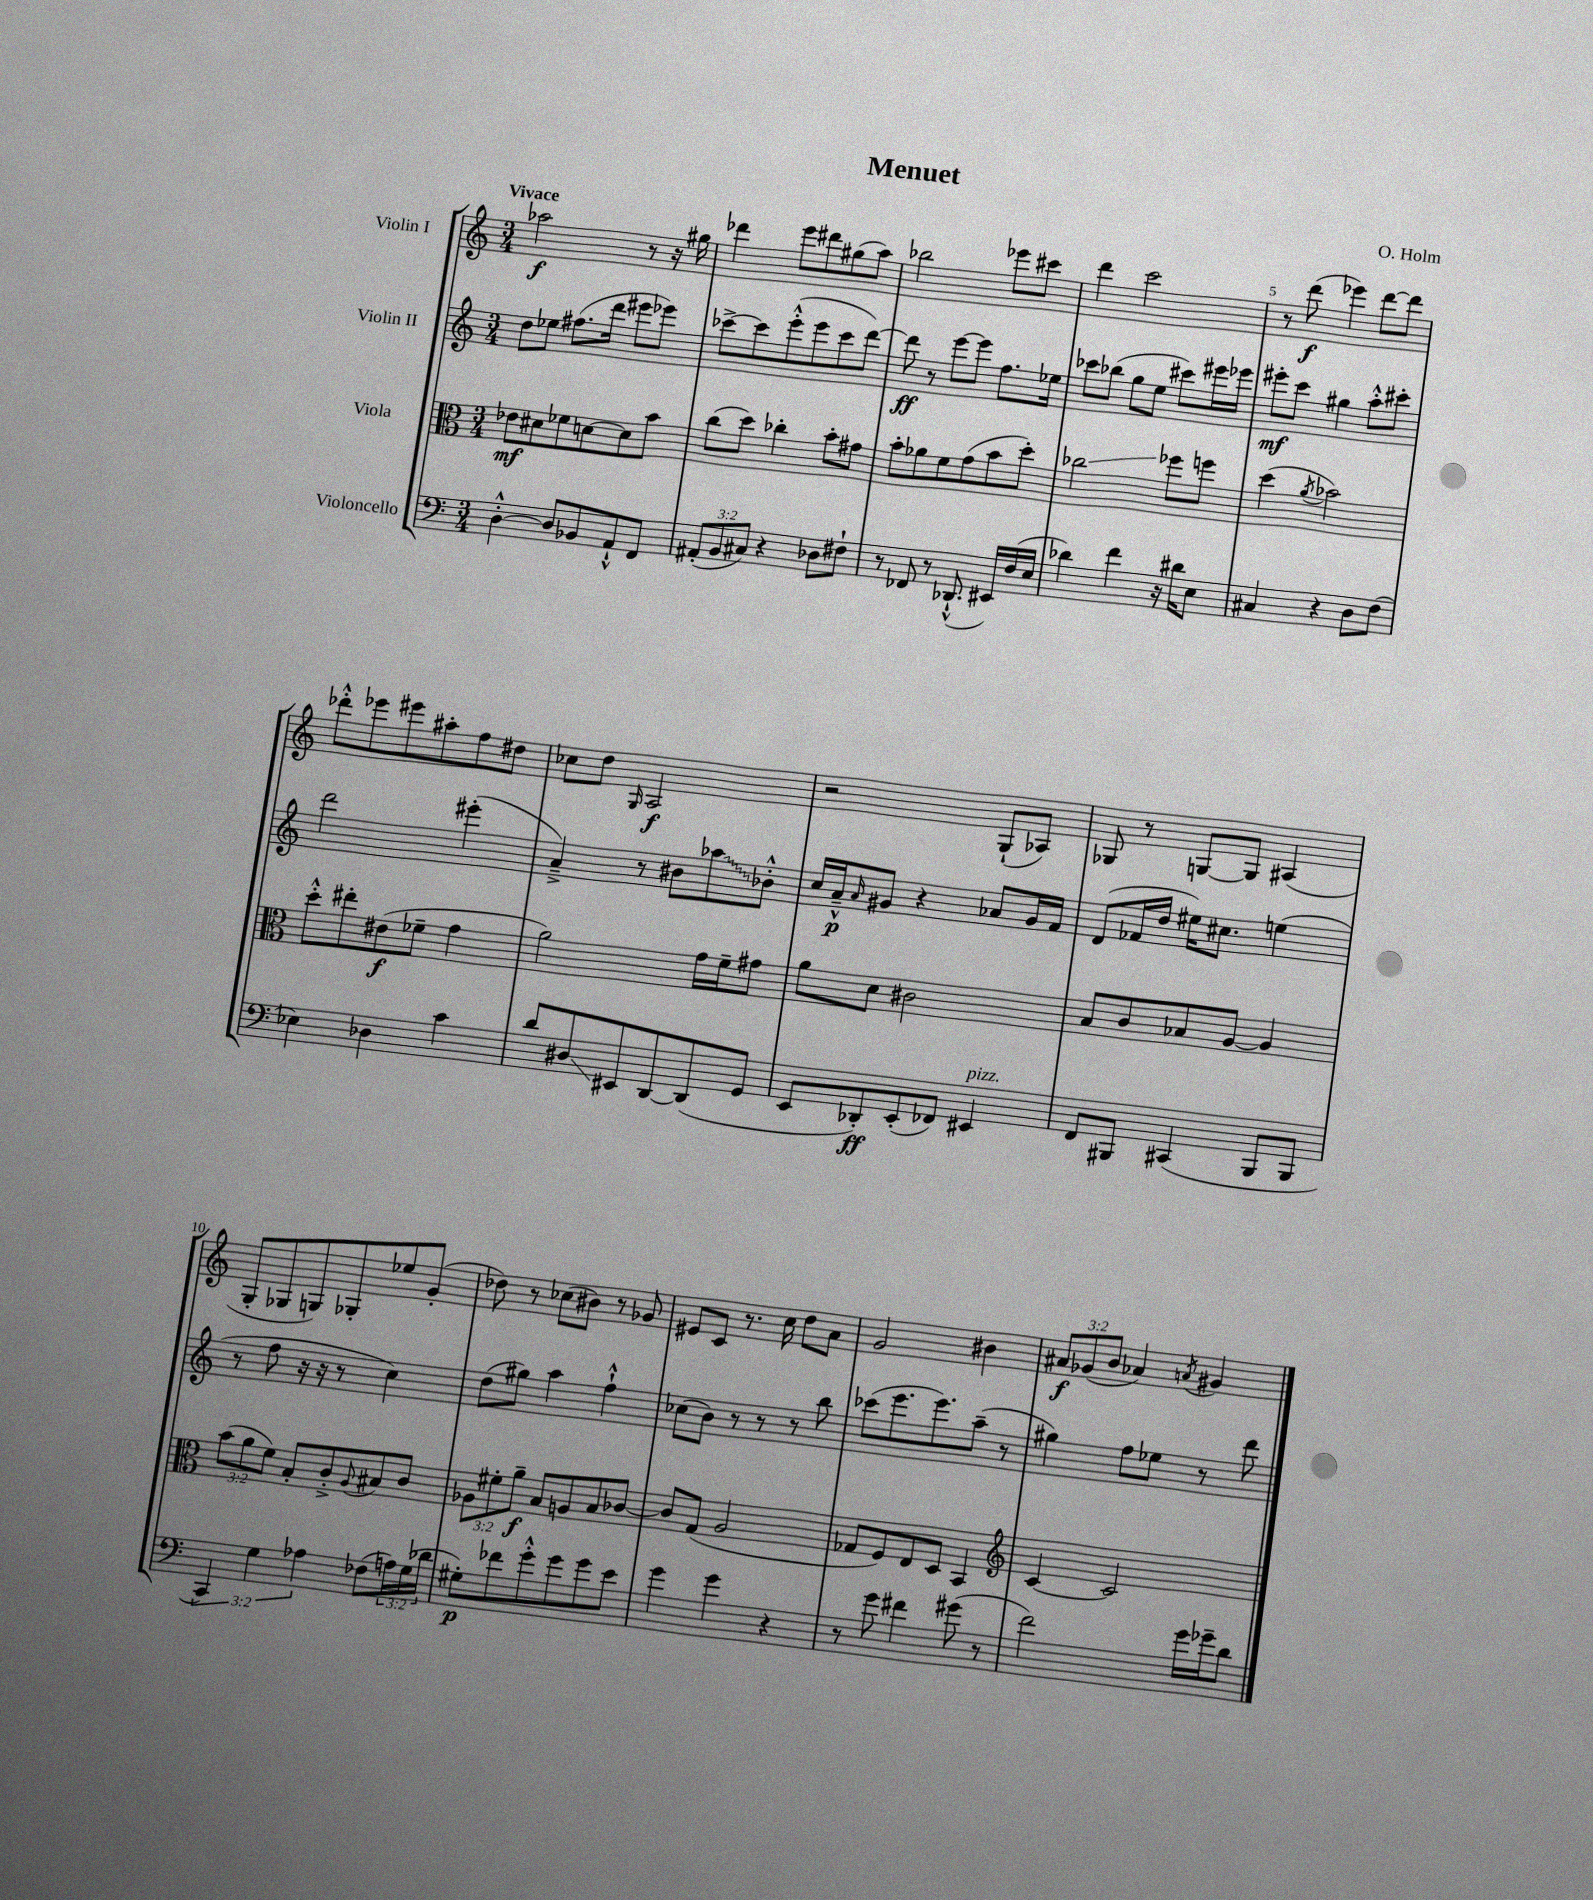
\header { title = "Menuet" composer = "O. Holm" }
<<
\new StaffGroup <<
\new Staff = "s0" \with { instrumentName = "Violin I" } {
    \clef treble \key c \major \numericTimeSignature \time 3/4 \override Staff.TupletNumber.text = #tuplet-number::calc-fraction-text \tempo "Vivace"
    aes''2\f r8 r16 gis''16 |
    des'''4 e'''8 dis'''8 gis''8( a''8) |
    bes''2 ees'''8 cis'''8 |
    d'''4 c'''2 |
    r8 d'''8\f( ees'''4) d'''8~ d'''8 |
    des'''8-.-^ ees'''8 eis'''8 ais''8-. f''8 dis''8 |
    ces''8 d''8 \grace { g16 } a2\f |
    r2 g8-!( aes8) |
    ges8 r8 g8~ g8 ais4( |
    g8-. ges8 g8) ges8-. ees''8 g'8-.( |
    des''8) r8 ces''8( bis'8) r8 ges'8 |
    eis'8 c'8 r8. c''16 d''8 a'8 |
    g'2 bis'4 |
    \tuplet 3/2 { ais'8\f ges'8( b'8 } aes'4) \acciaccatura { a'8 } gis'4 \bar "|." |
}
\new Staff = "s1" \with { instrumentName = "Violin II" } {
    \clef treble \key c \major \numericTimeSignature \time 3/4
    d''8 ees''8 fis''8.( d'''16 eis'''8 ees'''8) |
    ces'''8~-> ces'''8 e'''8-.-^( e'''8 ces'''8 d'''8~) |
    d'''8\ff r8 e'''8~ e'''8 f''8. ees''16 |
    ces'''8 bes''8( g''8 e''8 cis'''8) eis'''16 ees'''16 |
    eis'''8-.\mf c'''8 gis''4 a''8-.-^ cis'''8-. |
    d'''2 eis'''4-.( |
    a'4--->) r8 bis'8 \once \override Glissando.style = #'zigzag aes''8\glissando bes'8-.-^ |
    c''16 a'16---^\p \grace { a'16 } gis'8 r4 aes'8 gis'16 f'16 |
    d'8( fes'16 d''16 eis''16) cis''8. e''4( |
    r8 f''8 r16 r16 r8 c''4) |
    d''8( gis''8) a''4 f''4-!-^ |
    ces''8( b'8) r8 r8 r8 b''8 |
    ces'''8( e'''8. e'''8.) a''8--( r8 |
    gis''4) f''8 ees''8 r8 d'''8 \bar "|." |
}
\new Staff = "s2" \with { instrumentName = "Viola" } {
    \clef alto \key c \major \numericTimeSignature \time 3/4 \override Staff.TupletNumber.text = #tuplet-number::calc-fraction-text
    ees'8\mf dis'8 fes'8 d'8~ d'8 b'8 |
    c''8( d''8) ces''4-. b'8-. gis'8 |
    b'8-. aes'8 f'8 g'8( b'8 d''8-.) |
    ces''2\glissando fes''8 f''8 |
    d''4( \acciaccatura { a'8 } bes'2) |
    d''8-.-^ eis''8-. eis'8\f( fes'8-- g'4 |
    a'2) g'16 f'16-- gis'8 |
    a'8 d'8 cis'2 |
    b8 c'8 bes8 a8~ a4 |
    \tuplet 3/2 { b'8( a'8 f'8) } b8-. c'8-.-> \appoggiatura { a8 } bis8 c'8 |
    \tuplet 3/2 { aes8 fis'8-. a'8--\f } b8 a8 b8 ces'8~ |
    ces'8 g8( a2 |
    ges8 f8) e8 d8 b,4 |
    \clef treble c'4~ c'2 \bar "|." |
}
\new Staff = "s3" \with { instrumentName = "Violoncello" } {
    \clef bass \key c \major \numericTimeSignature \time 3/4 \override Staff.TupletNumber.text = #tuplet-number::calc-fraction-text
    d4~-.-^ d8 bes,8 a,8-!-^ f,8 |
    \tuplet 3/2 { ais,8-.( b,8 cis8) } r4 des8 fis8-! |
    r8 fes,8 r8 des,8.-!-^( eis,16) f16( e16 |
    des'4) f'4 r16 dis'16 e8 |
    cis4 r4 d8 f8( |
    ees4) des4 c'4 |
    d'8 dis8\glissando eis,8 d,8~ d,8( g,8 |
    e,8 des,8-.\ff) e,8-.( fes,8) eis,4^\markup { \italic "pizz." } |
    f,8 bis,,8 cis,4( bis,,8 bis,,8 |
    \tuplet 3/2 { c,4) g4 aes4 } fes8( \tuplet 3/2 { a16) g16( des'16 } |
    gis8-.\p) fes'8 g'8-.-^ g'8 g'8 e'8 |
    g'4 g'4 r4 |
    r8 g'8 fis'4 gis'8( r8 |
    f'2) g'16 ges'16-- d'8 \bar "|." |
}
>>
>>
\layout { \context { \Score \override BarNumber.break-visibility = ##(#f #t #t) barNumberVisibility = #(every-nth-bar-number-visible 5) } }
